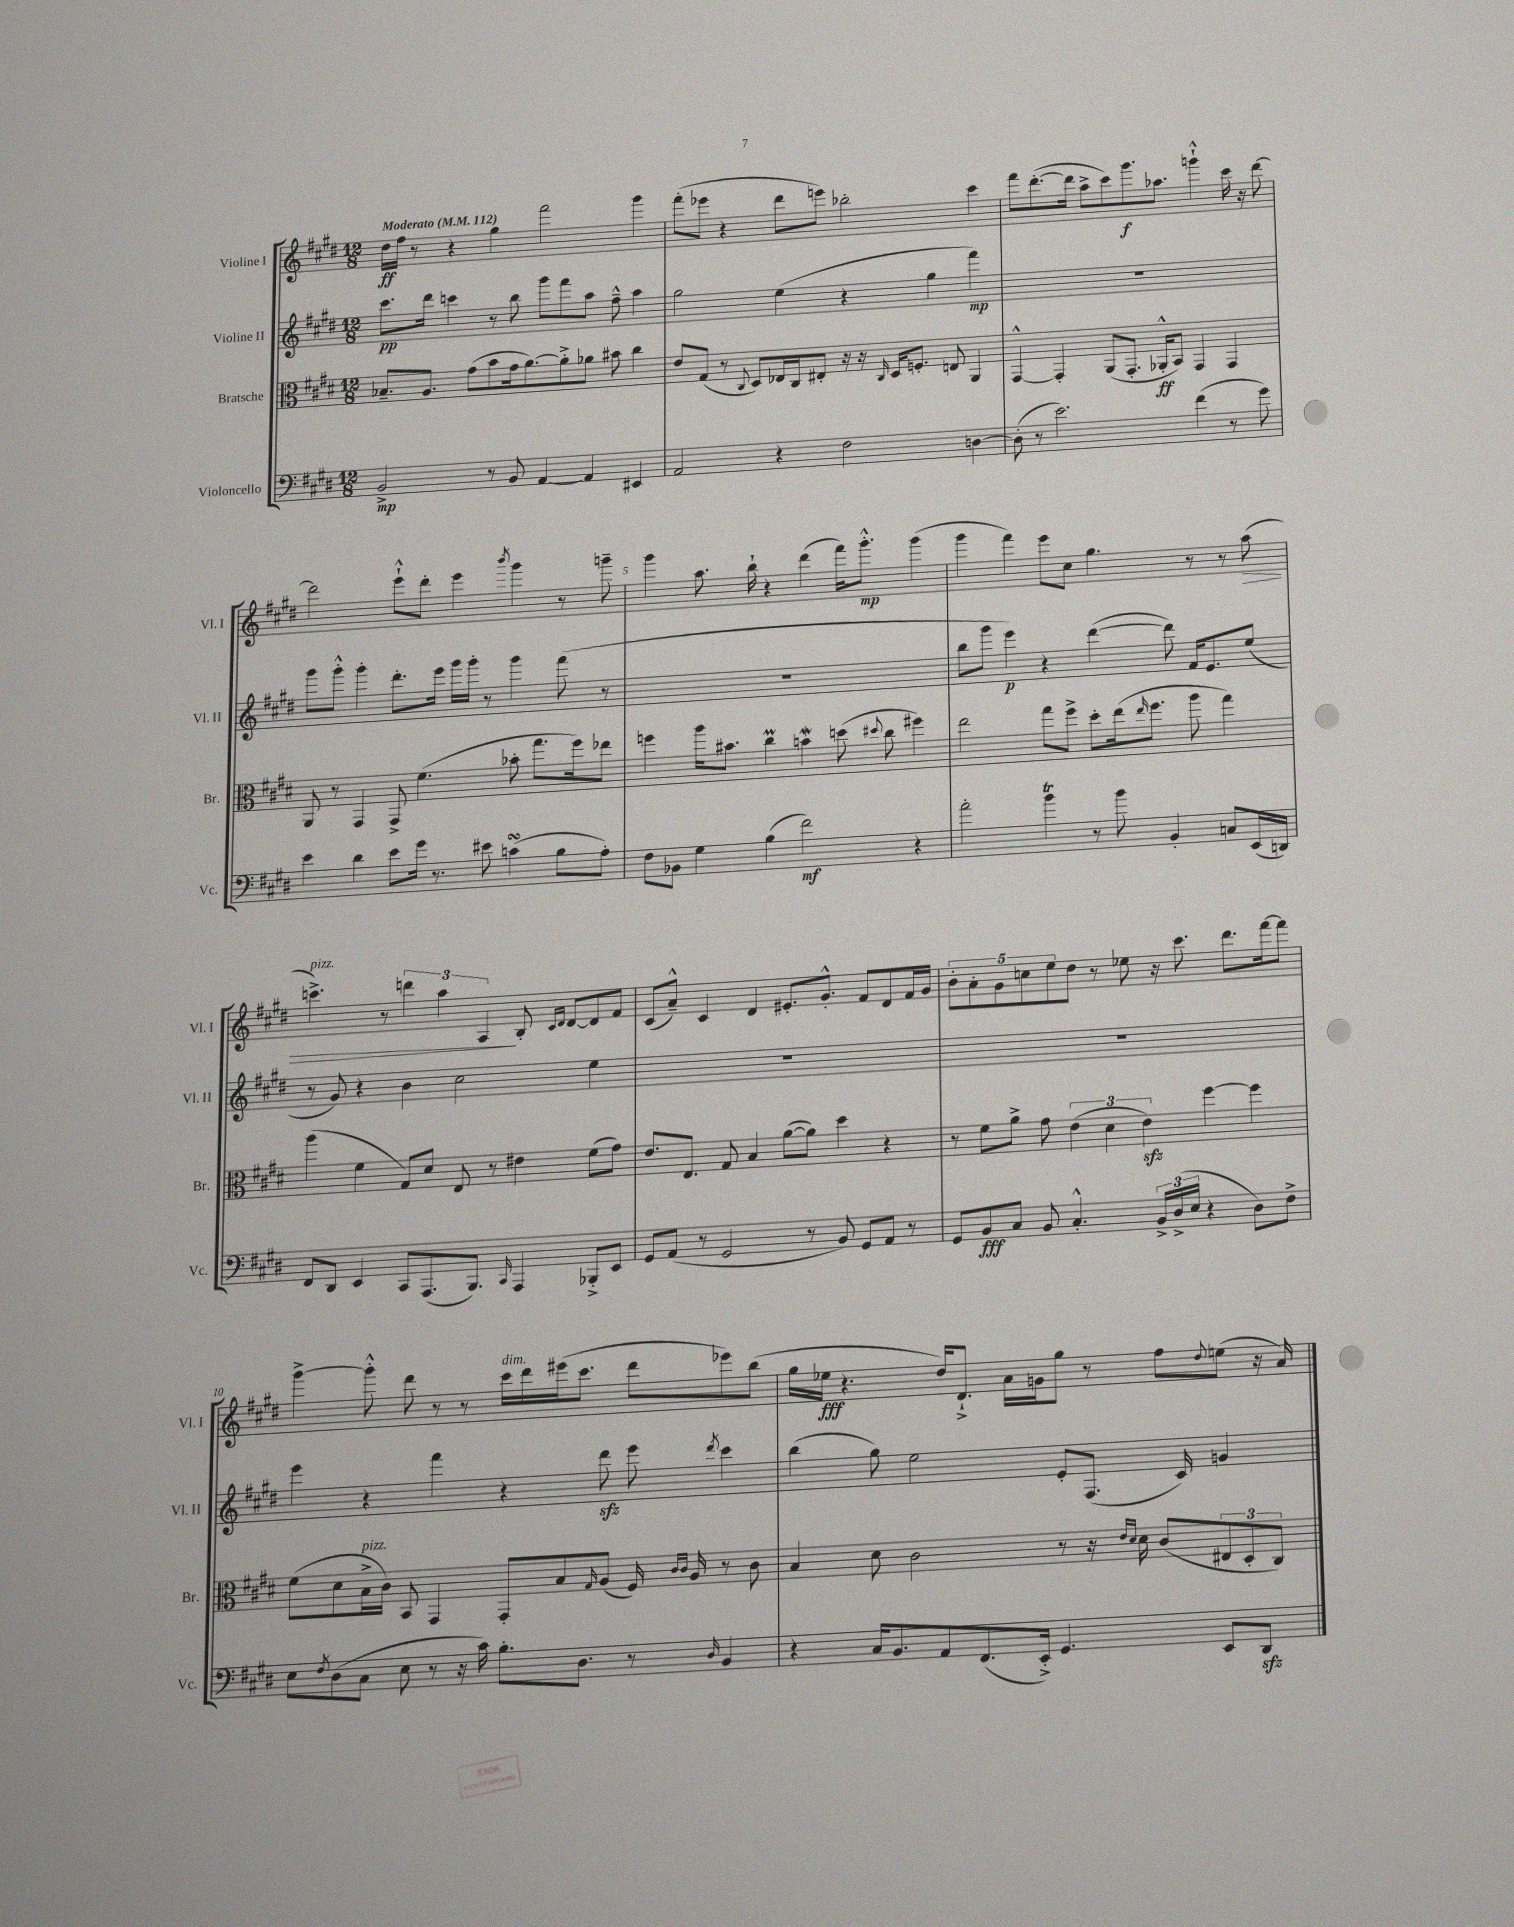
<<
\new StaffGroup <<
\new Staff = "s0" \with { instrumentName = "Violine I" shortInstrumentName = "Vl. I" } {
    \clef treble \key e \major \numericTimeSignature \time 12/8 \tempo "Moderato" 4 = 112
    dis''16\ff fis''16 r8 r4 gis''4 fis'''2 gis'''4 |
    fis'''8-.( ees'''8 r4 dis'''8 e'''8) bes''2-. cis'''4 |
    fis'''8 dis'''8.~-.( dis'''16 a''8-> cis'''8) gis'''8.\f aes''8. g'''4-!-^ cis'''16 r16 dis'''8~ |
    dis'''2 e'''8-!-^ dis'''8-. e'''4 \acciaccatura { b'''8 } gis'''4 r8 g'''8-- |
    gis'''4 a''8. b''16-! r4 dis'''4( fis'''16) gis'''8.-.-^\mp gis'''4( |
    gis'''4 fis'''4) e'''8 cis''8 gis''4. r8 r8 a''8\>( |
    c'''4.->^\markup { \italic "pizz." }) r8 \tuplet 3/2 { d'''4 a''4 a4\! } b8-. \grace { cis'16 dis'16 } dis'8~ dis'8 fis'8 |
    cis'8( a'8---^) cis'4 dis'4 eis'8.-. gis'8.-.-^ fis'8 dis'8 fis'16 gis'16 |
    \tuplet 5/4 { b'8-. a'8-. gis'8 c''8 e''8 } dis''8 r8 ees''8 r16 cis'''8. dis'''8. fis'''16~ fis'''8 |
    gis'''4~-> gis'''8-.-^ dis'''8 r8 r8 cis'''16^\markup { \italic "dim." } dis'''16 eis'''16( cis'''8. dis'''8 ees'''8) b''8( |
    gis''16 ees''16\fff r4. dis''16) dis'8.-!-> a'16 g'16 gis''8 r8 fis''8 \appoggiatura { dis''8 } e''8( r16 a'16) \bar "|." |
}
\new Staff = "s1" \with { instrumentName = "Violine II" shortInstrumentName = "Vl. II" } {
    \clef treble \key e \major \numericTimeSignature \time 12/8
    cis'''8.\pp dis'''16 c'''4 r8 b''8 gis'''8 fis'''8 a''8 fis''8---^ a''4 |
    gis''2 e''4( r4 gis''4 fis'''4\mp) |
    R1. |
    gis'''8 gis'''8-.-^ gis'''4-. dis'''8.-. e'''16 gis'''16 gis'''16-. r8 gis'''4 fis'''8( r8 |
    R1. |
    b''8 gis'''8 e'''4\p) r4 dis'''4~( dis'''8) fis'16 e'8. e''8( |
    r8 gis'8) r4 b'4 cis''2 e''4 |
    R1. |
    R1. |
    e'''4 r4 fis'''4 r4 dis'''8\sfz e'''8 \acciaccatura { dis'''8 } cis'''4 |
    b''4( gis''8) e''2 e'8-. fis8.( cis'16) g'4 \bar "|." |
}
\new Staff = "s2" \with { instrumentName = "Bratsche" shortInstrumentName = "Br." } {
    \clef alto \key e \major \numericTimeSignature \time 12/8
    bes8.-- a8. gis'8( b'8 gis'16 a'8.~) a'8-.-> aes'8 bis'8 cis''4 |
    e'8 gis8( r8 \appoggiatura { cis8 } dis8) ees16 cis16 eis8-. r16 r16 \grace { cis16 } dis16 f8.-. e8 a,4 |
    gis,4~-^ gis,4-. a,8( gis,8.-. aes,16-.-^\ff b,8) gis,4 gis,4 |
    a,8 r8 gis,4 gis,8-> fis'4.( bes'8-. gis''8. fis''16) ees''8 |
    f''4 a''16 bis'8. cis''4\prall b'4\mordent d''8( \appoggiatura { dis''8 } cis''8 fis''4) |
    e''2 gis''8 fis''8-> dis''8-. e''16( \grace { e''16 } fis''8. a''8 gis''4) |
    a''4( fis'4 gis8) dis'8 e8 r8 eis'4 fis'8( gis'8) |
    e'8. e8. gis8 b4 a'8~( a'8) dis''4 r4 |
    r8 fis'8 a'8-> gis'8 \tuplet 3/2 { e'4( dis'4 e'4\sfz) } fis''4~ fis''4 |
    fis'8( dis'8 b16->^\markup { \italic "pizz." } cis'16) b,8 gis,4 gis,8-. b8 \grace { gis16 } a8( fis16) \grace { cis'16 cis'16 } a16 r8 cis'8 |
    b4 dis'8 cis'2 r8 r16 \grace { e'16 dis'16 } dis'16 cis'8( \tuplet 3/2 { eis8 dis8-. cis8) } \bar "|." |
}
\new Staff = "s3" \with { instrumentName = "Violoncello" shortInstrumentName = "Vc." } {
    \clef bass \key e \major \numericTimeSignature \time 12/8
    b,2->\mp r8 b,8 a,4~ a,4 eis,4 |
    a,2 r4 fis2 d4~ |
    d8-.( r8 e'2.) fis'4( r8 gis'8) |
    e'4 dis'4 e'8 gis'16 r8. eis'8 c'4\turn( b8 a8-.) |
    fis8 bes,8 gis4 b4( fis'2\mf) r4 |
    a'2-. b'4\trill r8 b'8 b,4-. c8 e,16( d,16) |
    fis,8 dis,8 e,4 cis,8 a,,8.( b,,8.) \grace { cis,16 } a,,4 bes,,8-.-> e,8 |
    gis,8 a,8( r8 gis,2 r8 b,8) gis,8 a,8 r8 |
    gis,8 b,8\fff cis8 b,8 cis4.-.-^ \tuplet 3/2 { b,16-> dis16->( e16 } r4 dis8) fis8-> |
    e8 \acciaccatura { fis8 } dis8( cis8 e8 r8 r16 cis'16) b8.-. dis8. r8 \grace { dis16 } b,4 |
    r4 cis16 b,8. a,8 fis,8.( e,16-.->) gis,4. e,8 dis,8\sfz \bar "|." |
}
>>
>>
\layout { \context { \Score \override BarNumber.break-visibility = ##(#f #t #t) barNumberVisibility = #(every-nth-bar-number-visible 5) } }
